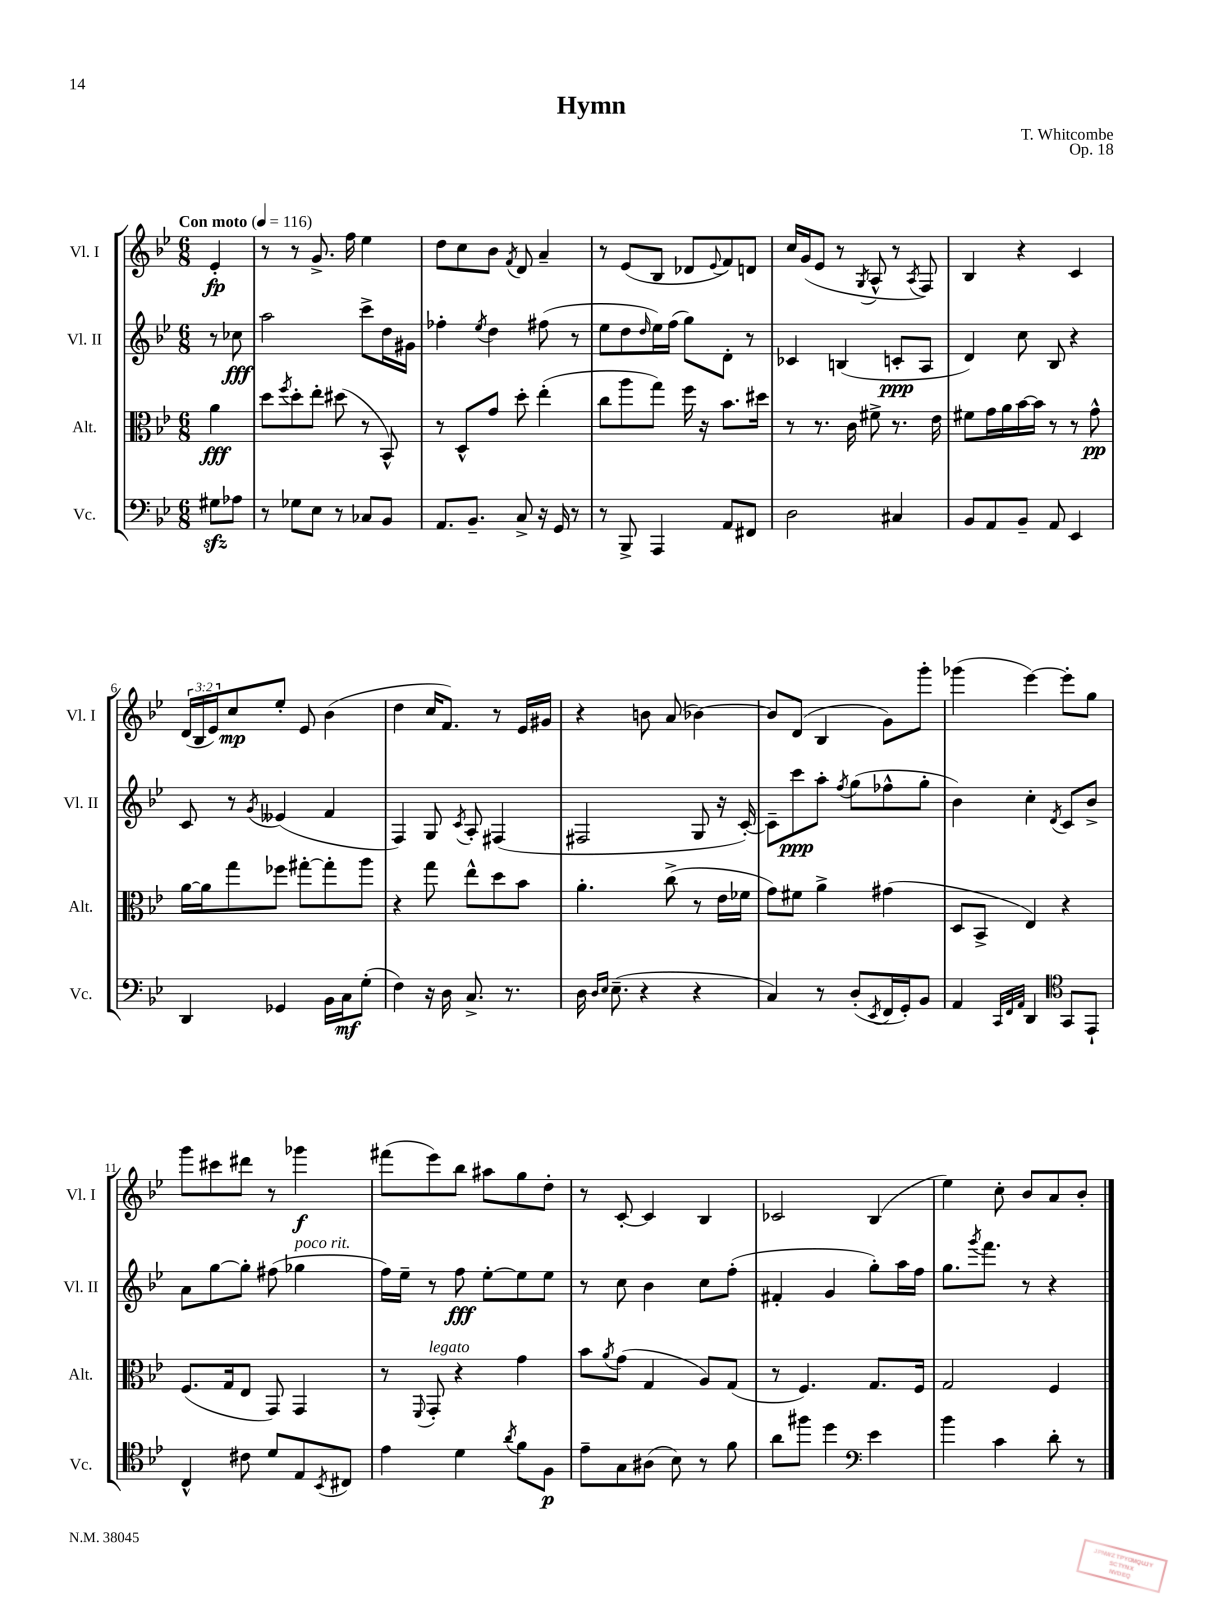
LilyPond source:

\header { title = "Hymn" composer = "T. Whitcombe" opus = "Op. 18" }
<<
\new StaffGroup <<
\new Staff = "s0" \with { instrumentName = "Vl. I" shortInstrumentName = "Vl. I" } {
    \clef treble \key bes \major \numericTimeSignature \time 6/8 \override Staff.TupletNumber.text = #tuplet-number::calc-fraction-text \partial 4 \tempo "Con moto" 4 = 116
    ees'4-.\fp |
    r8 r8 g'8.-> f''16 ees''4 |
    d''8 c''8 bes'8 \acciaccatura { f'8 } d'8 a'4-- |
    r8 ees'8( bes8 des'8 \appoggiatura { ees'8 } f'8) d'8 |
    c''16 g'16( ees'8 r8 \acciaccatura { g8 } a8-^ r8 \acciaccatura { a8 } f8) |
    bes4 r4 c'4 |
    \tuplet 3/2 { d'16( bes16 ees'16) } c''8\mp ees''8-. ees'8 bes'4( |
    d''4 c''16 f'8.) r8 ees'16 gis'16 |
    r4 b'8 a'8( bes'4~) |
    bes'8 d'8( bes4 g'8) g'''8-. |
    ges'''4( ees'''4~) ees'''8-. g''8 |
    g'''8 cis'''8 dis'''8 r8 ges'''4\f |
    fis'''8( ees'''8) bes''8 ais''8 g''8 d''8-. |
    r8 c'8~-. c'4 bes4 |
    ces'2 bes4( |
    ees''4) c''8-. bes'8 a'8 bes'8-. \bar "|." |
}
\new Staff = "s1" \with { instrumentName = "Vl. II" shortInstrumentName = "Vl. II" } {
    \clef treble \key bes \major \numericTimeSignature \time 6/8 \partial 4
    r8 ces''8\fff |
    a''2 c'''8-> d''16 gis'16 |
    fes''4-. \acciaccatura { ees''8 } d''4 fis''8( r8 |
    ees''8 d''8 \grace { d''16 } ees''16) f''16( g''8) d'8-. r8 |
    ces'4 b4( c'8-.\ppp a8 |
    d'4) c''8 bes8 r4 |
    c'8 r8 \acciaccatura { g'8 } eeses'4( f'4 |
    f4) g8 \acciaccatura { c'8 } a8-. fis4( |
    fis2 g8 r16 c'16~-.) |
    c'8-- c'''8\ppp a''8-. \acciaccatura { f''8 } g''8( fes''8-^ g''8-. |
    bes'4) c''4-. \acciaccatura { d'8 } c'8 bes'8-> |
    a'8 g''8~ g''8-. fis''8( ges''4^\markup { \italic "poco rit." } |
    f''16) ees''16-- r8 f''8\fff ees''8~-. ees''8 ees''8 |
    r8 c''8 bes'4 c''8 f''8-.( |
    fis'4-. g'4 g''8-.) a''16 f''16 |
    g''8. \acciaccatura { g'''8 } f'''8. r8 r4 \bar "|." |
}
\new Staff = "s2" \with { instrumentName = "Alt." shortInstrumentName = "Alt." } {
    \clef alto \key bes \major \numericTimeSignature \time 6/8 \partial 4
    a'4\fff |
    d''8 \acciaccatura { f''8 } d''8-. ees''8-. dis''8( r8 bes,8-^) |
    r8 d8-^ g'8 d''8-. ees''4-.( |
    c''8 a''8 g''8) f''16 r16 bes'8. dis''16 |
    r8 r8. c'16 fis'8-> r8. ees'16 |
    fis'8 g'16 a'16 bes'16~ bes'16 r8 r8 g'8-^\pp |
    a'16~ a'16 g''8 fes''8 gis''8~-. gis''8-. a''8 |
    r4 g''8 ees''8-^ d''8 bes'8 |
    a'4.-. c''8->( r8 ees'16 fes'16 |
    g'8) fis'8 a'4-> gis'4( |
    d8 bes,8-> ees4) r4 |
    f8.( g16 ees8 g,8) g,4 |
    r8 \appoggiatura { f,8 } g,8-.^\markup { \italic "legato" } r4 g'4 |
    bes'8 \acciaccatura { a'8 } g'8( g4 a8) g8( |
    r8 f4.) g8. f16 |
    g2 f4 \bar "|." |
}
\new Staff = "s3" \with { instrumentName = "Vc." shortInstrumentName = "Vc." } {
    \clef bass \key bes \major \numericTimeSignature \time 6/8 \partial 4
    gis8\sfz aes8 |
    r8 ges8 ees8 r8 ces8 bes,8 |
    a,8. bes,8.-- c8-> r16 g,16 r8 |
    r8 bes,,8-> a,,4 a,8 fis,8 |
    d2 cis4 |
    bes,8 a,8 bes,8-- a,8 ees,4 |
    d,4 ges,4 bes,16 c16\mf g8-.( |
    f4) r16 d16 c8.-> r8. |
    d16 \grace { d16 ees16 } ees8.--( r4 r4 |
    c4) r8 d8-.( \acciaccatura { ees,8 } f,16 g,16-.) bes,8 |
    a,4 \grace { c,32 f,32 a,32 } d,4 \clef tenor g,8 ees,8-! |
    c4-^ cis'8 d'8 ees8 \acciaccatura { bes,8 } cis8 |
    ees'4 d'4 \acciaccatura { a'8 } f'8 f8\p |
    ees'8-- g8 ais8( bes8) r8 f'8 |
    a'8 fis''8 d''4 \clef bass ees'4 |
    bes'4 c'4 d'8-. r8 \bar "|." |
}
>>
>>
